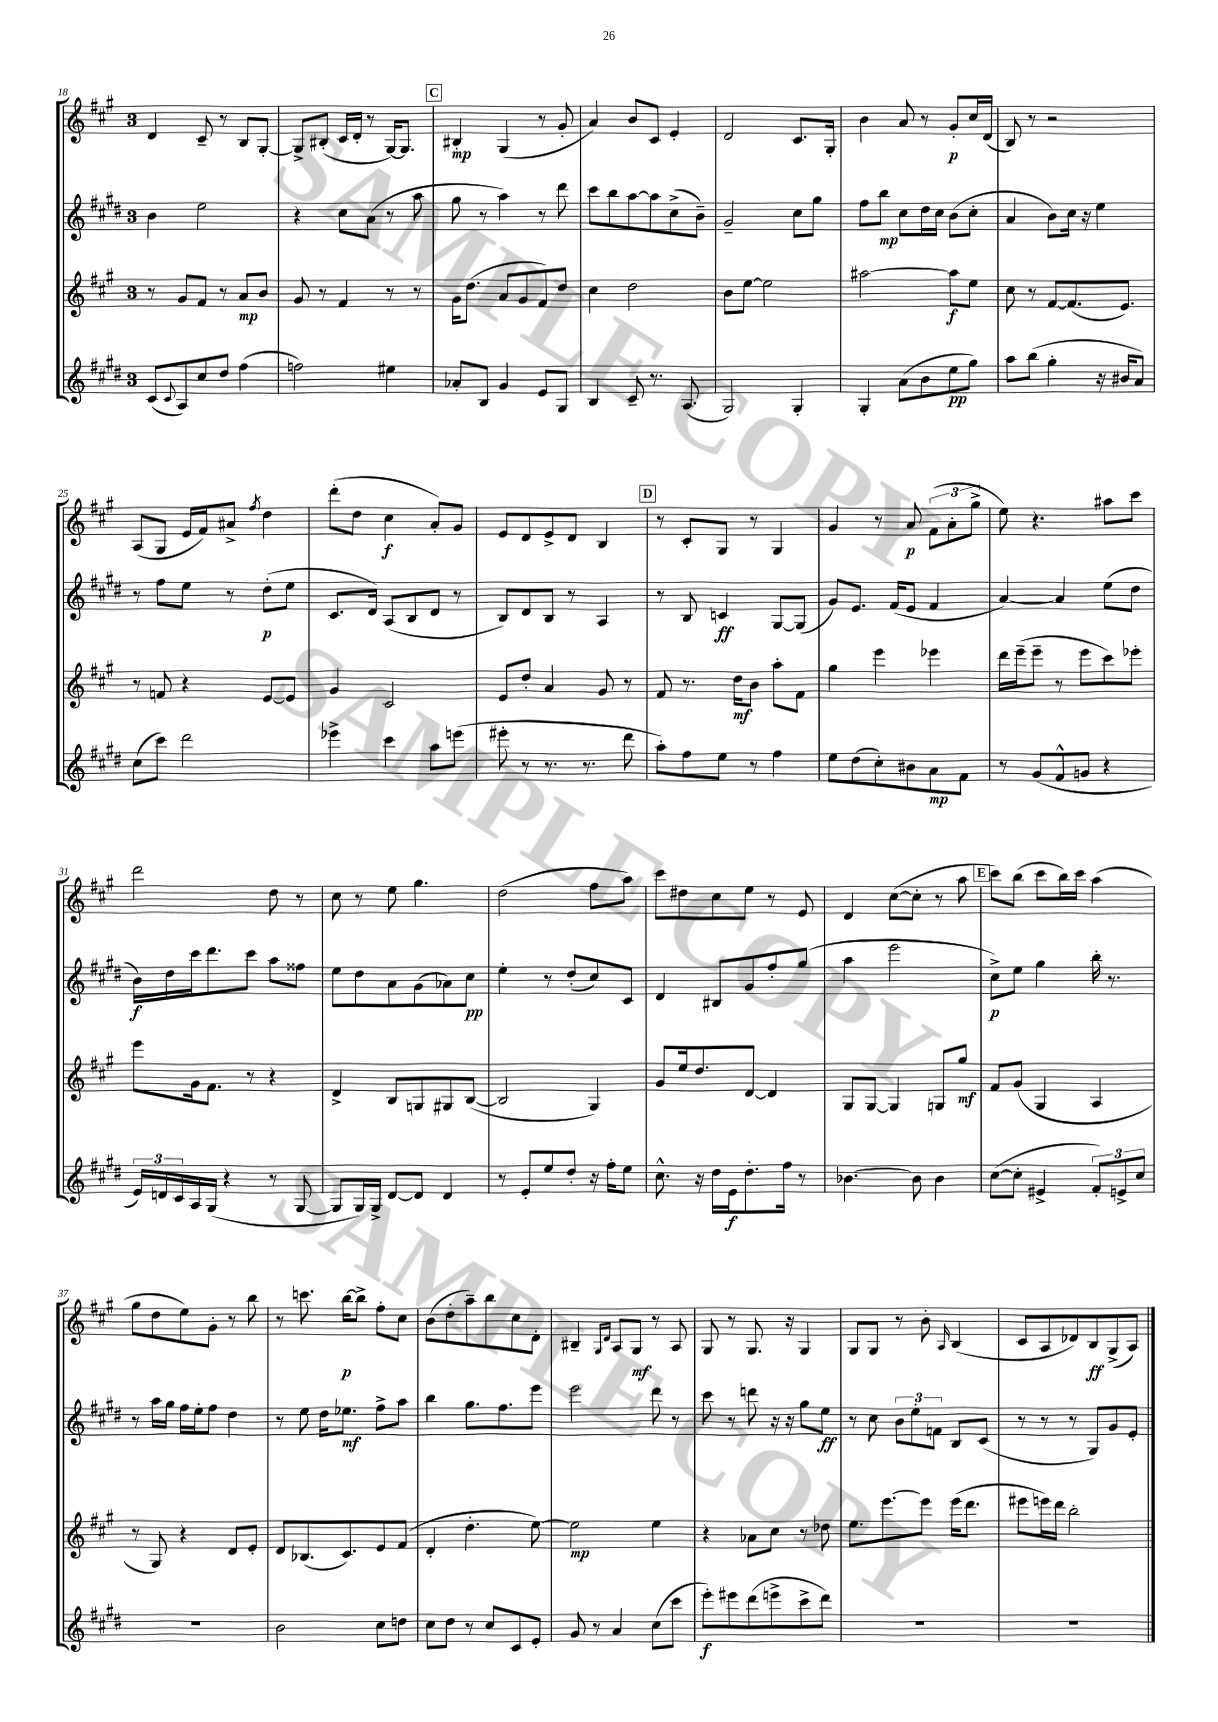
<<
\new StaffGroup <<
\new Staff = "s0" {
    \clef treble \key a \major \once \override Staff.TimeSignature.style = #'single-digit \time 3/4
    d'4 cis'8-- r8 b8 gis8~-. |
    gis8-> bis8-.( cis'16 d'16-. r8 gis16~) gis8. |
    \mark \markup { \box "C" } bis4-.\mp gis4( r8 gis'8-. |
    a'4) b'8 cis'8 e'4-. |
    d'2 cis'8. gis16-. |
    b'4 a'8 r8 gis'8-.\p cis''16 d'16( |
    b8) r8 r2 |
    a8( gis8 e'16 fis'16) ais'8-> \acciaccatura { fis''8 } d''4 |
    d'''8-.( d''8 cis''4\f a'8-.) gis'8 |
    e'8 d'8 e'8-> d'8 b4 |
    \mark \markup { \box "D" } r8 cis'8-. gis8 r8 gis4 |
    gis'4 r8 a'8\p \tuplet 3/2 { fis'8( a'8-. gis''8-> } |
    e''8) r4. ais''8 cis'''8 |
    d'''2 d''8 r8 |
    cis''8 r8 e''8 gis''4. |
    d''2( fis''8 a''8) |
    cis'''8 dis''8 cis''8 e''8 r8 e'8 |
    d'4 cis''8~( cis''8-. r8 a''8 |
    \mark \markup { \box "E" } cis'''8) b''8( cis'''8 b''16) cis'''16 a''4( |
    gis''8 d''8 e''8) gis'8-. r8 b''8 |
    r8 c'''8. b''16~\p b''8-> fis''8-. cis''8 |
    b'8( d''8-. a''8--) b''8 cis''8 d'8-. |
    bis4-- \grace { gis16 d'16 } a8 gis8\mf r8 a8 |
    gis8 r8 gis8. r16 gis4 |
    gis8 gis8 r8 b'8-. \grace { a16 } b4( |
    cis'8 a8 des'8) b8\ff gis8->( a8) \bar "|." |
}
\new Staff = "s1" {
    \clef treble \key e \major \once \override Staff.TimeSignature.style = #'single-digit \time 3/4
    b'4 e''2 |
    r4 cis''8 a'8( r8 a''8 |
    \mark \markup { \box "C" } gis''8 r8 a''4) r8 dis'''8 |
    cis'''8 b''8 a''8~ a''8 cis''8->( b'8--) |
    gis'2-- cis''8 gis''8 |
    fis''8 b''8\mp cis''8 dis''16 cis''16 b'8( cis''8-. |
    a'4 b'8) cis''16 r16 e''4 |
    r8 fis''8 e''8 r8 dis''8-.\p( e''8 |
    cis'8. dis'16) a8( b8 dis'8 r8 |
    b8) dis'8 b8 r8 a4 |
    \mark \markup { \box "D" } r8 b8 c'4\ff gis8~ gis8( |
    gis'8) e'8. fis'16( e'8 fis'4 |
    a'4~) a'4 e''8( dis''8 |
    b'16\f) dis''16 cis'''16 dis'''8. cis'''8 a''8 fisis''8 |
    e''8 dis''8 a'8 gis'8( aes'8) cis''8\pp |
    e''4-. r8 dis''8-.( cis''8) cis'8 |
    dis'4 bis8 gis'8 fis''8-. gis''8( |
    a''4 e'''2 |
    \mark \markup { \box "E" } cis''8->\p) e''8 gis''4 b''16-. r8. |
    r8 a''16 gis''16 fis''16 e''16-. fis''8 dis''4 |
    r8 e''8 dis''16 ees''8.\mf fis''8-> a''8 |
    b''4 gis''8. fis''8. e'''8 |
    e'''2 dis'''8 r8 |
    cis'''8 r8 d'''8 r16 r16 gis''8 e''8\ff |
    r8 cis''8 \tuplet 3/2 { b'8 e''8-. f'8 } b8 cis'8( |
    r8 r8 r8 gis8) gis'8 e'8-. \bar "|." |
}
\new Staff = "s2" {
    \clef treble \key a \major \once \override Staff.TimeSignature.style = #'single-digit \time 3/4
    r8 gis'8 fis'8 r8 a'8\mp b'8 |
    gis'8 r8 fis'4 r8 r8 |
    \mark \markup { \box "C" } gis'16 d''8.( a'8 gis'8 fis'8) d''8 |
    cis''4 d''2 |
    b'8 e''8~ e''2 |
    ais''2~ ais''8\f e''8 |
    cis''8 r8 fis'8~ fis'8.( e'8.) |
    r8 f'8 r4 e'8~ e'8 |
    gis'4 cis'2 |
    e'8 d''8-. a'4 gis'8 r8 |
    \mark \markup { \box "D" } fis'8 r8. d''16\mf b'8 a''8-. fis'8 |
    gis''4 e'''4 ees'''4 |
    d'''16 e'''16--( e'''8-- r8 e'''8 cis'''8) ees'''8-. |
    e'''8 gis'16 fis'8. r8 r4 |
    d'4-> b8 g8 gis8 b8~( |
    b2 gis4) |
    gis'8 e''16 d''8. d'8~ d'4 |
    gis8 gis8~ gis4 g8 gis''8\mf |
    \mark \markup { \box "E" } fis'8 gis'8( gis4 a4 |
    r8 gis8) r4 d'8 e'8-. |
    d'8 bes8.( cis'8.) e'8 fis'8( |
    d'4-. d''4.-. e''8~) |
    e''2\mp e''4 |
    r4 aes'8 cis''8 r8 des''8 |
    e''8. e'''8.~ e'''8 e'''16( d'''8. |
    eis'''8 e'''16) d'''16 b''2-. \bar "|." |
}
\new Staff = "s3" {
    \clef treble \key e \major \once \override Staff.TimeSignature.style = #'single-digit \time 3/4
    cis'8( \appoggiatura { cis'8 } a8) cis''8 dis''8 fis''4( |
    f''2) eis''4 |
    \mark \markup { \box "C" } aes'8-. b8 gis'4 e'8 gis8 |
    b4 cis'8-- r8. a8.( |
    gis2) gis4-. |
    gis4-. a'8( b'8 e''8\pp gis''8) |
    a''8 b''8( gis''4-. r16 bis'16 a'8) |
    cis''8( cis'''8) dis'''2 |
    ees'''4-> cis'''4 a''8 e'''8( |
    eis'''8-. r8 r8. r8. dis'''8 |
    \mark \markup { \box "D" } a''8-.) fis''8 e''8 r8 fis''4 |
    e''8 dis''8( cis''8-.) bis'8 a'8\mp fis'8 |
    r8 gis'8( fis'8-^ g'8 r4 |
    \tuplet 3/2 { e'16) d'16 cis'16 } a16 gis16( r4 r8 gis8~ |
    gis8 gis16) gis16-> dis'8~ dis'8 dis'4 |
    r8 e'8-. e''8 dis''8-. r16 fis''16-. e''8 |
    cis''8.-^ r16 dis''16 e'16\f dis''8.-. fis''16 r8 |
    bes'4.~ bes'8 bes'4 |
    \mark \markup { \box "E" } cis''8~( cis''8-. eis'4-> \tuplet 3/2 { fis'8-.) e'8-> cis''8 } |
    R2. |
    b'2 cis''8 d''8 |
    cis''8 dis''8 r8 cis''8 cis'8 e'8-. |
    gis'8 r8 a'4 cis''8( cis'''8 |
    e'''8-.\f) eis'''8 dis'''8( e'''8-> cis'''8-> dis'''8) |
    R2. |
    R2. \bar "|." |
}
>>
>>
\layout { \context { \Score currentBarNumber = #18 } }
